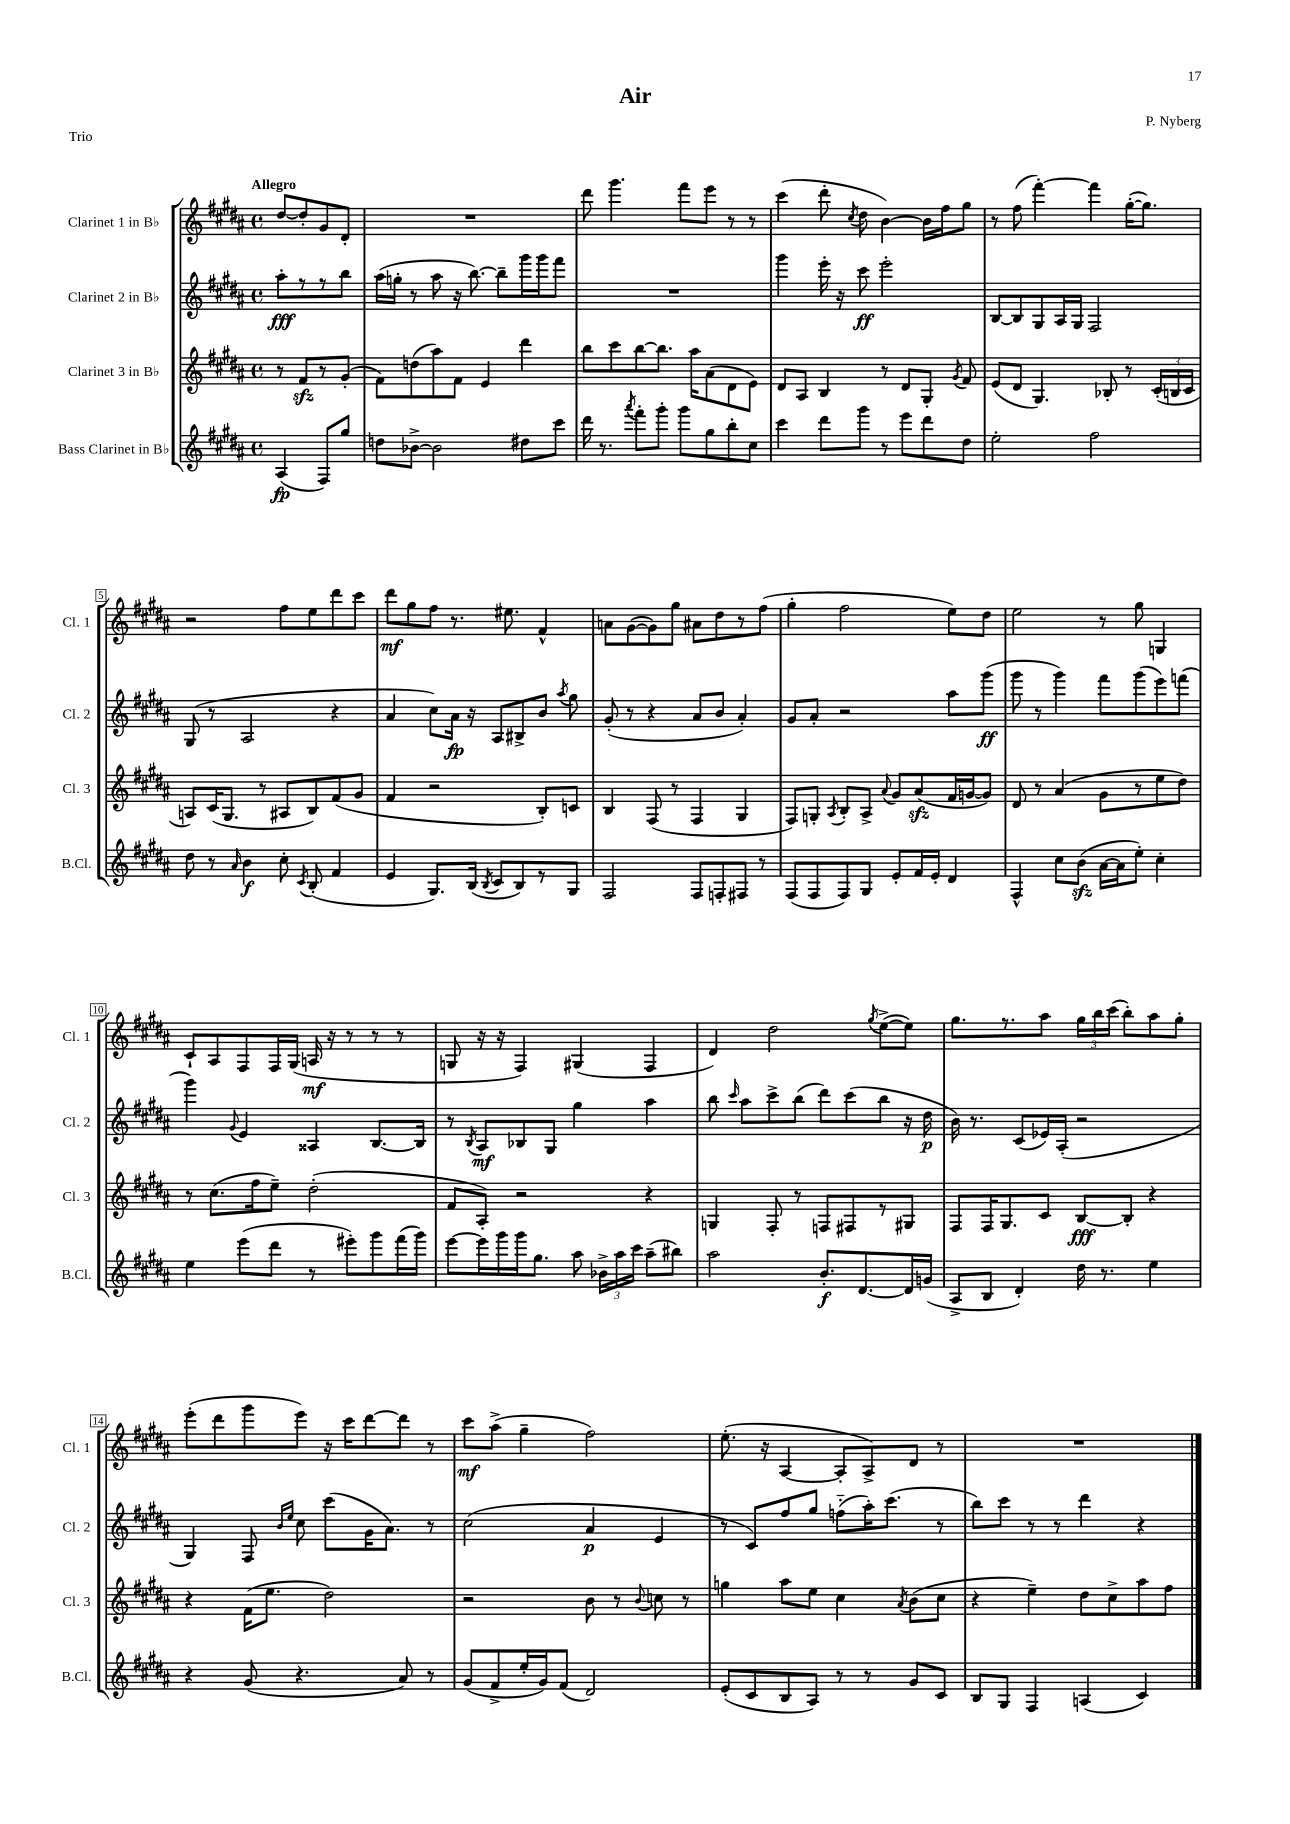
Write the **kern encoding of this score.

**kern	**dynam	**kern	**dynam	**kern	**dynam	**kern	**dynam
*part4	*part4	*part3	*part3	*part2	*part2	*part1	*part1
*staff4	*staff4	*staff3	*staff3	*staff2	*staff2	*staff1	*staff1
*I"Bass Clarinet in B♭	*	*I"Clarinet 3 in B♭	*	*I"Clarinet 2 in B♭	*	*I"Clarinet 1 in B♭	*
*I'B.Cl.	*	*I'Cl. 3	*	*I'Cl. 2	*	*I'Cl. 1	*
*clefG2	*	*clefG2	*	*clefG2	*	*clefG2	*
*k[f#c#g#d#a#]	*	*k[f#c#g#d#a#]	*	*k[f#c#g#d#a#]	*	*k[f#c#g#d#a#]	*
*M4/4	*	*M4/4	*	*M4/4	*	*M4/4	*
*met(c)	*	*met(c)	*	*met(c)	*	*met(c)	*
=	=	=	=	=	=	=	=
!	!	!	!	!	!	!LO:TX:a:B:t=Allegro	!
(4A#/	fp	8r	.	8aa#'\L	fff	[8dd#/L	.
.	.	8f#zz/L	.	8r	.	8dd#'/]	.
8F#/L)	.	8r	.	8r	.	8g#/	.
8gg#/J	.	(8g#'/J	.	8bb\J	.	8d#'/J	.
=1	=1	=1	=1	=1	=1	=1	=1
8ddn\L	.	8f#\L)	.	(16aa#\LL	.	1r	.
.	.	.	.	16ggn'\JJ	.	.	.
[8b-X^\J	.	(8ddn\	.	8r	.	.	.
2b-\]	.	8aa#\)	.	8aa#\	.	.	.
.	.	8f#\J	.	16r	.	.	.
.	.	.	.	[8.bb\)	.	.	.
.	.	4e/	.	.	.	.	.
.	.	.	.	8bb~\L]	.	.	.
8dd#X\L	.	4ddd#\	.	16ggg#\L	.	.	.
.	.	.	.	16ggg#\J	.	.	.
8ccc#\J	.	.	.	8fff#\J	.	.	.
=2	=2	=2	=2	=2	=2	=2	=2
16ddd#\	.	8bb\L	.	1r	.	8ddd#\	.
8.r	.	.	.	.	.	.	.
.	.	8ccc#\	.	.	.	4.ggg#\	.
8qaaa#/	.	.	.	.	.	.	.
8fff#'\L	.	[8bb\	.	.	.	.	.
8ggg#'\J	.	8.bb\J]	.	.	.	.	.
8ggg#\L	.	.	.	.	.	8fff#\L	.
.	.	16aa#\KL	.	.	.	.	.
8gg#\	.	(8a#\	.	.	.	8eee\J	.
8bb'\	.	8d#\	.	.	.	8r	.
8cc#\J	.	8e\J)	.	.	.	8r	.
=3	=3	=3	=3	=3	=3	=3	=3
4ccc#\	.	8d#/L	.	4ggg#\	.	(4ccc#\	.
.	.	8A#/J	.	.	.	.	.
8ddd#\L	.	4B/	.	16eee'\	.	8ddd#'\	.
.	.	.	.	16r	.	.	.
.	.	.	.	.	.	8qcc#/	.
8ggg#\J	.	.	.	8ccc#\	ff	8dd#\	.
8r	.	8r	.	2eee'\	.	[4b\)	.
8eee\L	.	8d#/L	.	.	.	.	.
8ddd#\	.	8G#'/J	.	.	.	16b\LL]	.
.	.	.	.	.	.	16ff#\J	.
.	.	8qg#/	.	.	.	.	.
8dd#\J	.	8f#/	.	.	.	8gg#\J	.
=4	=4	=4	=4	=4	=4	=4	=4
2ee'\	.	(8e/L	.	[8B/L	.	8r	.
.	.	8d#/J	.	8B/]	.	(8ff#\	.
.	.	4.G#/)	.	8G#/	.	[4fff#'\)	.
.	.	.	.	16A#/L	.	.	.
.	.	.	.	16G#/JJ	.	.	.
2ff#\	.	.	.	2F#/	.	4fff#\]	.
.	.	8B-X'/	.	.	.	.	.
.	.	8r	.	.	.	([16gg#'\KL	.
.	.	.	.	.	.	8.gg#\J])	.
.	.	(24c#'/LL	.	.	.	.	.
.	.	24Bn/	.	.	.	.	.
.	.	24c#/JJ	.	.	.	.	.
!!LO:LB:g=z
=5	=5	=5	=5	=5	=5	=5	=5
8dd#\	.	8An/L)	.	(8G#/	.	2r	.
8r	.	(16c#/K	.	8r	.	.	.
.	.	8.G#/J	.	.	.	.	.
16qqa#/	.	.	.	.	.	.	.
4b\	f	.	.	2A#/	.	.	.
.	.	8r	.	.	.	.	.
8cc#'\	.	8A#X/L	.	.	.	8ff#\L	.
8qc#/	.	.	.	.	.	.	.
(8B'/	.	8B/)	.	.	.	8ee\	.
4f#/	.	(8f#/	.	4r	.	8ddd#\	.
.	.	8g#/J	.	.	.	8ccc#\J	.
=6	=6	=6	=6	=6	=6	=6	=6
4e/	.	4f#/	.	4a#/	.	8ddd#\L	mf
.	.	.	.	.	.	8gg#\	.
8.G#/L)	.	2r	.	8cc#\L)	.	8ff#\J	.
.	.	.	.	16a#\Jk	fp	8.r	.
(16B/Jk	.	.	.	16r	.	.	.
8qB/	.	.	.	.	.	.	.
8c#/L	.	.	.	8A#/L	.	.	.
.	.	.	.	.	.	8.ee#X\	.
8B/)	.	.	.	8B#X^/	.	.	.
8r	.	8B'/L)	.	8b/J	.	4f#^^/	.
.	.	.	.	8qaa#/	.	.	.
8G#/J	.	8cn/J	.	8gg#\	.	.	.
=7	=7	=7	=7	=7	=7	=7	=7
2F#/	.	4B/	.	(8g#'/	.	8an\L	.
.	.	.	.	8r	.	([8g#\	.
.	.	(8F#/	.	4r	.	8g#\])	.
.	.	8r	.	.	.	8gg#\J	.
8F#/L	.	4F#/	.	8a#/L	.	8a#X\L	.
8Fn'/	.	.	.	8b/J	.	8dd#\	.
8F#X/J	.	4G#/	.	4a#'/)	.	8r	.
8r	.	.	.	.	.	(8ff#\J	.
=8	=8	=8	=8	=8	=8	=8	=8
(8F#/L	.	8F#/L)	.	8g#/L	.	4gg#'\	.
8F#/	.	8Gn'/J	.	8a#'/J	.	.	.
.	.	8qA#/	.	.	.	.	.
8F#/)	.	8B'/L	.	2r	.	2ff#\	.
8G#/J	.	8A#^/J	.	.	.	.	.
.	.	8qqa#/	.	.	.	.	.
8e'/L	.	8g#/L	.	.	.	.	.
16f#/L	.	(8a#zz/	.	.	.	.	.
16e'/JJ	.	.	.	.	.	.	.
4d#/	.	16f#/L	.	8aa#\L	.	8ee\L)	.
.	.	[16gn/J	.	.	.	.	.
.	.	8g/J])	.	(8ggg#\J	ff	8dd#\J	.
=9	=9	=9	=9	=9	=9	=9	=9
4F#^^/	.	8d#/	.	8ggg#\	.	2ee\	.
.	.	8r	.	8r	.	.	.
8cc#\L	.	(4a#/	.	4ggg#\)	.	.	.
(8bzz\J	.	.	.	.	.	.	.
[16a#\LL	.	8g#\L	.	8fff#\L	.	8r	.
16a#\J]	.	.	.	.	.	.	.
8ee'\J)	.	8r	.	(8ggg#\	.	8gg#\	.
4cc#'\	.	8ee\	.	8eee\)	.	4Gn/	.
.	.	8dd#\J)	.	(8fffn\J	.	.	.
!!LO:LB:g=z
=10	=10	=10	=10	=10	=10	=10	=10
4ee\	.	8r	.	4ggg#\)	.	8c#`/L	.
.	.	(8.cc#\L	.	.	.	8A#/	.
.	.	.	.	8qqg#/	.	.	.
(8eee\L	.	.	.	4e/	.	8F#/	.
.	.	16ff#\k	.	.	.	.	.
8ddd#\J	.	8ee~\J)	.	.	.	16F#/L	.
.	.	.	.	.	.	(16G#/JJ	.
8r	.	(2dd#'\	.	4A##X/	.	16An/	mf
.	.	.	.	.	.	16r	.
8eee#X'\L)	.	.	.	.	.	8r	.
8ggg#\	.	.	.	[8.B/L	.	8r	.
(16fff#\L	.	.	.	.	.	8r	.
16ggg#\JJ)	.	.	.	16B/Jk]	.	.	.
=11	=11	=11	=11	=11	=11	=11	=11
[8eee\L	.	8f#/L	.	8r	.	8Gn/	.
.	.	.	.	8qB/	.	.	.
16eee\L]	.	8A#'/J)	.	8A#/L	mf	16r	.
16ggg#\	.	.	.	.	.	16r	.
16ggg#\J	.	2r	.	8B-X/	.	4F#/)	.
8.gg#\J	.	.	.	.	.	.	.
.	.	.	.	8G#/J	.	.	.
8aa#\	.	.	.	4gg#\	.	(4G#X/	.
24b-X^\LL	.	.	.	.	.	.	.
24aa#\	.	.	.	.	.	.	.
24ccc#\JJ	.	.	.	.	.	.	.
(8aa#~\L	.	4r	.	4aa#\	.	4F#/	.
8bb#X\J)	.	.	.	.	.	.	.
=12	=12	=12	=12	=12	=12	=12	=12
2aa#\	.	4Gn/	.	8bb\	.	4d#/)	.
.	.	.	.	16qqccc#/	.	.	.
.	.	.	.	8aa#\L	.	.	.
.	.	8F#'/	.	8ccc#^\	.	2dd#\	.
.	.	8r	.	(8bb\J	.	.	.
8.b'/L	f	8Fn/L	.	8ddd#\L)	.	.	.
.	.	8F#X/	.	(8ccc#\	.	.	.
[8.d#/	.	.	.	.	.	.	.
.	.	.	.	.	.	8qgg#/	.
.	.	8r	.	8bb\J	.	([8ee^\L	.
16d#/L]	.	8G#X/J	.	16r	.	8ee\J])	.
(16gn/JJ	.	.	.	16dd#\	p	.	.
=13	=13	=13	=13	=13	=13	=13	=13
8A#^/L	.	8F#/L	.	16b\)	.	8.gg#\L	.
.	.	.	.	8.r	.	.	.
8B/J	.	16F#/K	.	.	.	.	.
.	.	8.G#/	.	.	.	8.r	.
4d#'/)	.	.	.	(8c#/L	.	.	.
.	.	8c#/J	.	16e-X/L)	.	8aa#\J	.
.	.	.	.	(16A#'/JJ	.	.	.
16dd#\	.	[8B/L	fff	2r	.	24gg#\LL	.
.	.	.	.	.	.	24bb\	.
8.r	.	.	.	.	.	.	.
.	.	.	.	.	.	(24ccc#\JJ	.
.	.	8B'/J]	.	.	.	8bb'\L)	.
4ee\	.	4r	.	.	.	8aa#\	.
.	.	.	.	.	.	8gg#'\J	.
!!LO:LB:g=z
=14	=14	=14	=14	=14	=14	=14	=14
4r	.	4r	.	4G#/)	.	(8eee'\L	.
.	.	.	.	.	.	8ddd#\	.
(8g#/	.	(16f#\KL	.	8F#/	.	8ggg#\	.
.	.	8.ee\J	.	.	.	.	.
.	.	.	.	16qqb/LL	.	.	.
.	.	.	.	16qqee/JJ	.	.	.
4.r	.	.	.	8cc#\	.	8eee\J)	.
.	.	2dd#\)	.	(8ccc#\L	.	16r	.
.	.	.	.	.	.	16ccc#\KL	.
.	.	.	.	16g#\K	.	[8ddd#\	.
.	.	.	.	8.a#\J)	.	.	.
8a#/)	.	.	.	.	.	8ddd#\J]	.
8r	.	.	.	8r	.	8r	.
=15	=15	=15	=15	=15	=15	=15	=15
(8g#/L	.	2r	.	(2cc#\	.	8ccc#\L	mf
8f#^/	.	.	.	.	.	(8aa#^\J	.
16ee'/L	.	.	.	.	.	4gg#~\	.
16g#/J)	.	.	.	.	.	.	.
(8f#/J	.	.	.	.	.	.	.
2d#/)	.	8b\	.	4a#/	p	2ff#\)	.
.	.	8r	.	.	.	.	.
.	.	8qqb/	.	.	.	.	.
.	.	8ccn\	.	4e/	.	.	.
.	.	8r	.	.	.	.	.
=16	=16	=16	=16	=16	=16	=16	=16
(8e'/L	.	4ggn\	.	8r	.	(8.ee'\	.
8c#/	.	.	.	8c#/L)	.	.	.
.	.	.	.	.	.	16r	.
8B/	.	8aa#\L	.	8ff#/	.	[4A#/	.
8A#/J)	.	8ee\J	.	8gg#/J	.	.	.
8r	.	4cc#\	.	(8ffn\L	.	8A#'/L]	.
8r	.	.	.	16aa#'\K)	.	8A#^/)	.
.	.	.	.	(8.ccc#\J	.	.	.
.	.	8qa#/	.	.	.	.	.
8g#/L	.	(8b\L	.	.	.	8d#/J	.
8c#/J	.	8cc#\J	.	8r	.	8r	.
=17	=17	=17	=17	=17	=17	=17	=17
8B/L	.	4r	.	8bb\L)	.	1r	.
8G#/J	.	.	.	8ccc#\J	.	.	.
4F#/	.	4ee~\)	.	8r	.	.	.
.	.	.	.	8r	.	.	.
(4An/	.	8dd#\L	.	4ddd#\	.	.	.
.	.	8cc#^\	.	.	.	.	.
4c#/)	.	8aa#\	.	4r	.	.	.
.	.	8ff#\J	.	.	.	.	.
==	==	==	==	==	==	==	==
*-	*-	*-	*-	*-	*-	*-	*-
